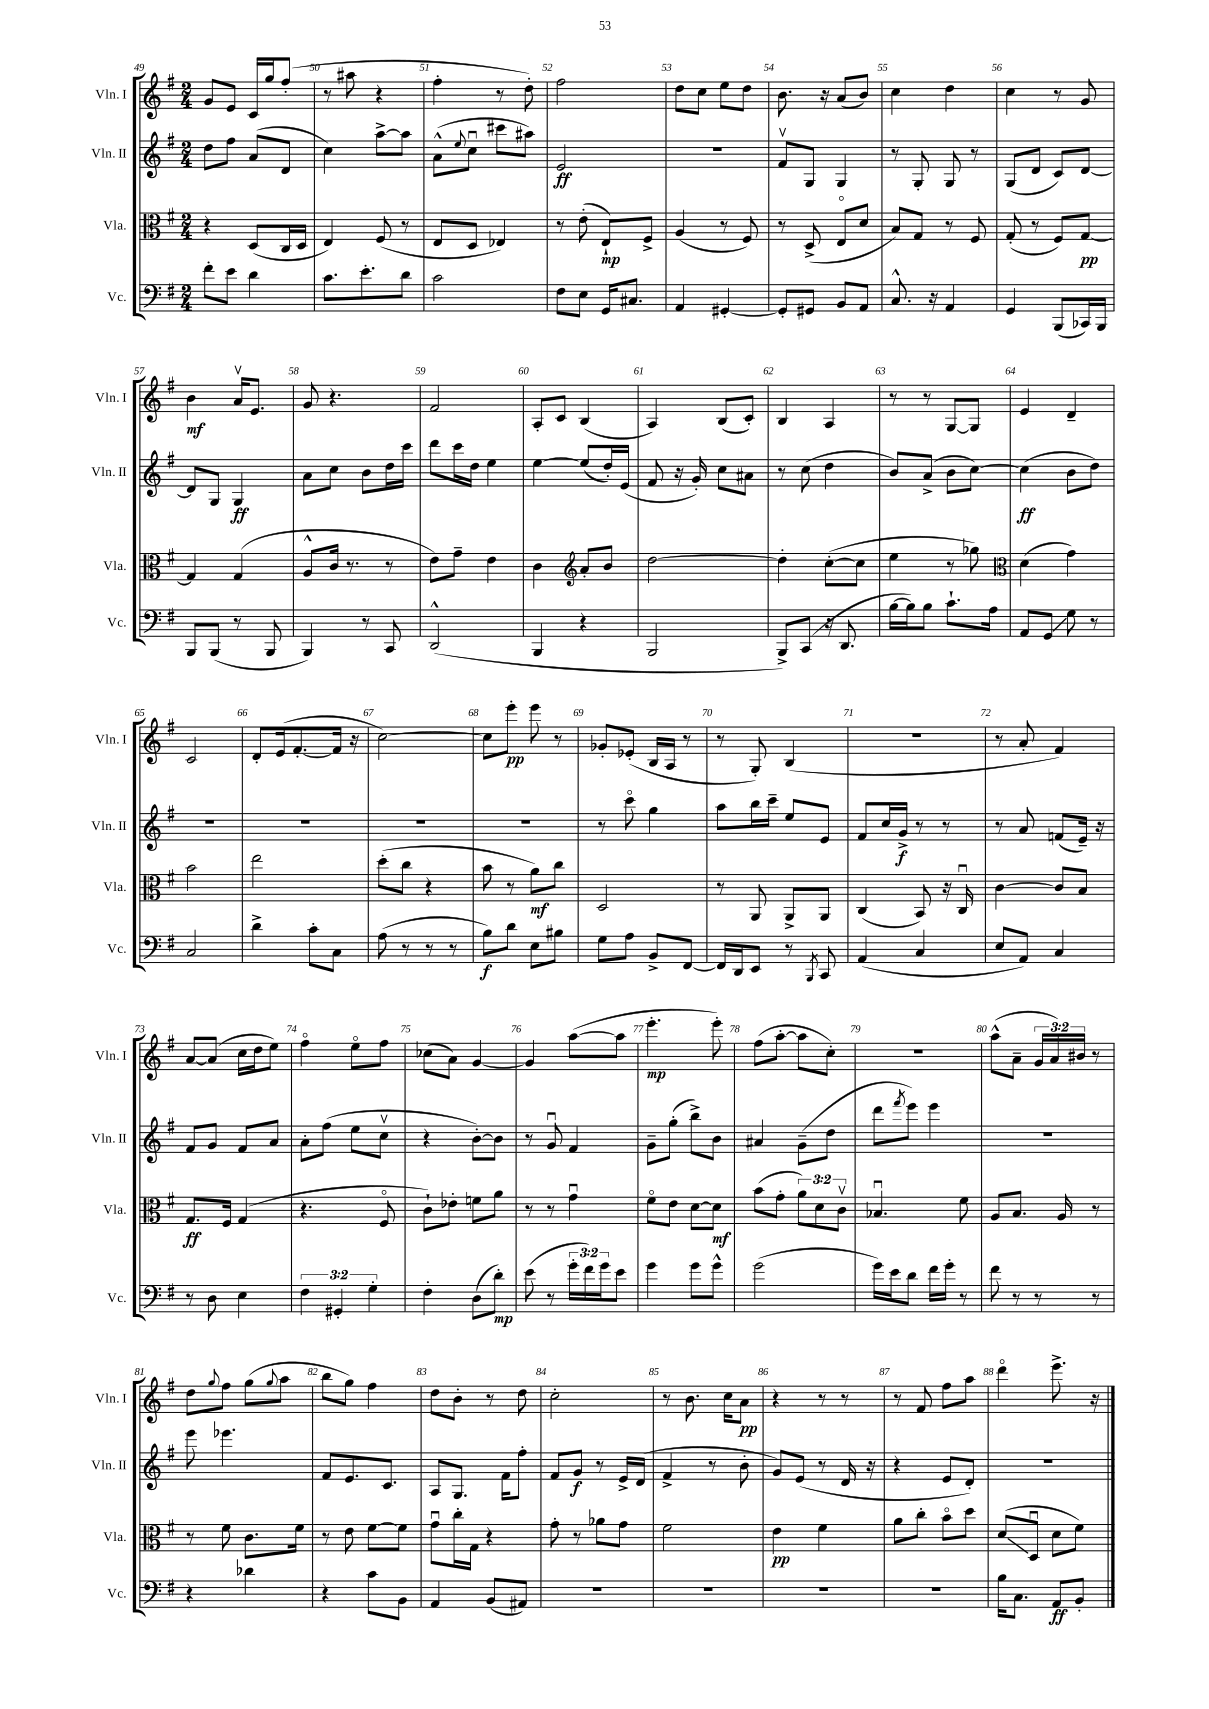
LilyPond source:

<<
\new StaffGroup <<
\new Staff = "s0" \with { instrumentName = "Vln. I" shortInstrumentName = "Vln. I" } {
    \clef treble \key g \major \numericTimeSignature \time 2/4 \override Staff.TupletNumber.text = #tuplet-number::calc-fraction-text
    g'8 e'8 c'16 g''16 fis''8-.( |
    r8 ais''8 r4 |
    fis''4-. r8 d''8-.) |
    fis''2 |
    d''8 c''8 e''8 d''8 |
    b'8. r16 a'8( b'8) |
    c''4 d''4 |
    c''4 r8 g'8 |
    b'4\mf a'16\upbow e'8. |
    g'8 r4. |
    fis'2 |
    a8-. c'8 b4( |
    a4) b8( c'8-.) |
    b4 a4 |
    r8 r8 g8~ g8 |
    e'4 d'4-- |
    c'2 |
    d'8-. e'16( fis'8.~-. fis'16 r16 |
    c''2~) |
    c''8 e'''8-.\pp e'''8 r8 |
    ges'8-. ees'8-.( b16 a16 r8 |
    r8 g8-.) b4( |
    r2 |
    r8 a'8-. fis'4) |
    a'8~ a'8( c''16 d''16 e''8) |
    fis''4\flageolet e''8\flageolet fis''8 |
    ces''8( a'8) g'4~ |
    g'4 a''8~( a''8 |
    e'''4.-.\mp e'''8-.) |
    fis''8( a''8~-. a''8 c''8-.) |
    r2 |
    a''8-^( a'8-- \tuplet 3/2 { g'16 a'16) bis'16 } r8 |
    d''8 \appoggiatura { g''8 } fis''8 g''8( \appoggiatura { g''8 } a''8 |
    b''8 g''8) fis''4 |
    d''8 b'8-. r8 d''8 |
    c''2-. |
    r8 b'8. c''16 a'8\pp |
    r4 r8 r8 |
    r8 fis'8 fis''8 a''8 |
    d'''4\flageolet e'''8.-> r16 \bar "|." |
}
\new Staff = "s1" \with { instrumentName = "Vln. II" shortInstrumentName = "Vln. II" } {
    \clef treble \key g \major \numericTimeSignature \time 2/4
    d''8 fis''8 a'8( d'8 |
    c''4) a''8~-> a''8 |
    a'8-^( \appoggiatura { e''8 } c''8\downbow cis'''8 ais''8) |
    e'2\ff |
    R2 |
    fis'8\upbow g8 g4 |
    r8 g8-. g8 r8 |
    g8( d'8 c'8) d'8~ |
    d'8 g8 g4\ff |
    a'8 c''8 b'8 d''16 c'''16 |
    d'''8 c'''16 d''16 e''4 |
    e''4~ e''8( d''16-.) e'16( |
    fis'8 r16 g'16-.) c''8 ais'8 |
    r8 c''8( d''4 |
    b'8) a'8->( b'8 c''8~) |
    c''4\ff( b'8 d''8) |
    R2 |
    R2 |
    R2 |
    R2 |
    r8 c'''8\flageolet g''4 |
    a''8 b''16 c'''16-- e''8 e'8 |
    fis'8 c''16 g'16->\f r8 r8 |
    r8 a'8 f'8( e'16--) r16 |
    fis'8 g'8 fis'8 a'8 |
    a'8-. fis''8( e''8 c''8\upbow |
    r4 b'8~-.) b'8 |
    r8 g'8\downbow fis'4 |
    g'8-- g''8-.( b''8->) b'8 |
    ais'4 g'8--( d''8 |
    d'''8 \acciaccatura { fis'''8 } e'''8) e'''4 |
    R2 |
    e'''8 ees'''4. |
    fis'8 e'8. c'8. |
    a8 g8. fis'16 fis''8-. |
    fis'8 g'8\f r8 e'16-> d'16( |
    fis'4-> r8 b'8-. |
    g'8) e'8( r8 d'16 r16 |
    r4 e'8 d'8-.) |
    r2 \bar "|." |
}
\new Staff = "s2" \with { instrumentName = "Vla." shortInstrumentName = "Vla." } {
    \clef alto \key g \major \numericTimeSignature \time 2/4 \override Staff.TupletNumber.text = #tuplet-number::calc-fraction-text
    r4 d8( c16 d16 |
    e4) fis8( r8 |
    e8 d8 ees4) |
    r8 e'8-.( e8-!\mp) fis8-> |
    a4( r8 fis8) |
    r8 d8->( e8\flageolet d'8 |
    b8) g8 r8 fis8 |
    g8-.( r8 fis8) g8~\pp |
    g4 g4( |
    a8-^ c'16 r8. r8 |
    e'8) g'8-- e'4 |
    c'4 \clef treble a'8-. b'8 |
    d''2~ |
    d''4-. c''8~-.( c''8 |
    e''4 r8 ges''8) |
    \clef alto d'4( g'4) |
    b'2 |
    e''2 |
    d''8-.( c''8 r4 |
    b'8 r8 a'8\mf) c''8 |
    d2 |
    r8 a,8 a,8-> a,8 |
    c4( b,8) r16 c16\downbow |
    c'4~ c'8 b8 |
    g8.\ff fis16 g4( |
    r4. fis8\flageolet |
    c'8-!) ees'8-. f'8 a'8 |
    r8 r8 g'4\downbow |
    fis'8\flageolet e'8 d'8~ d'8\mf |
    b'8( g'8-. \tuplet 3/2 { a'8) d'8 c'8\upbow } |
    bes4.\downbow fis'8 |
    a8 b8. a16 r8 |
    r8 fis'8 c'8. fis'16 |
    r8 e'8 fis'8~ fis'8 |
    g'8\downbow c''16-. g16 r4 |
    g'8-. r8 aes'8 g'8 |
    fis'2 |
    e'4\pp fis'4 |
    a'8 c''8-. b'8\flageolet d''8 |
    d'8\glissando( d8\downbow d'8 fis'8) \bar "|." |
}
\new Staff = "s3" \with { instrumentName = "Vc." shortInstrumentName = "Vc." } {
    \clef bass \key g \major \numericTimeSignature \time 2/4 \override Staff.TupletNumber.text = #tuplet-number::calc-fraction-text
    fis'8-. e'8 d'4 |
    c'8. e'8.-. d'8 |
    c'2 |
    fis8 e8 g,16 cis8. |
    a,4 gis,4~-. |
    gis,8-. gis,8 b,8 a,8 |
    c8.-^ r16 a,4 |
    g,4 b,,8( ces,16) b,,16 |
    b,,8 b,,8( r8 b,,8 |
    b,,4) r8 c,8 |
    d,2-^( |
    b,,4 r4 |
    b,,2 |
    b,,8->) c,8( r16 d,8. |
    b16~ b16) b8 c'8.-! a16 |
    a,8 g,8\glissando g8 r8 |
    c2 |
    d'4-> c'8-. c8 |
    a8( r8 r8 r8 |
    b8\f) d'8 e8 bis8 |
    g8 a8 b,8-> fis,8~ |
    fis,16 d,16 e,8 r8 \acciaccatura { b,,8 } c,8 |
    a,4( c4 |
    e8 a,8) c4 |
    r8 d8 e4 |
    \tuplet 3/2 { fis4 gis,4-. g4-. } |
    fis4-. d8( d'8-.\mp) |
    e'8( r8 \tuplet 3/2 { g'16-. fis'16) g'16 } e'8 |
    g'4 g'8 g'8-^ |
    g'2( |
    g'16) e'16 d'8 fis'16 g'16-. r8 |
    fis'8 r8 r8 r8 |
    r4 des'4 |
    r4 c'8 b,8 |
    a,4 b,8( ais,8) |
    R2 |
    R2 |
    R2 |
    R2 |
    b16 c8. a,8\ff b,8-. \bar "|." |
}
>>
>>
\layout { \context { \Score currentBarNumber = #49 \override BarNumber.break-visibility = ##(#f #t #t) barNumberVisibility = #all-bar-numbers-visible } }
